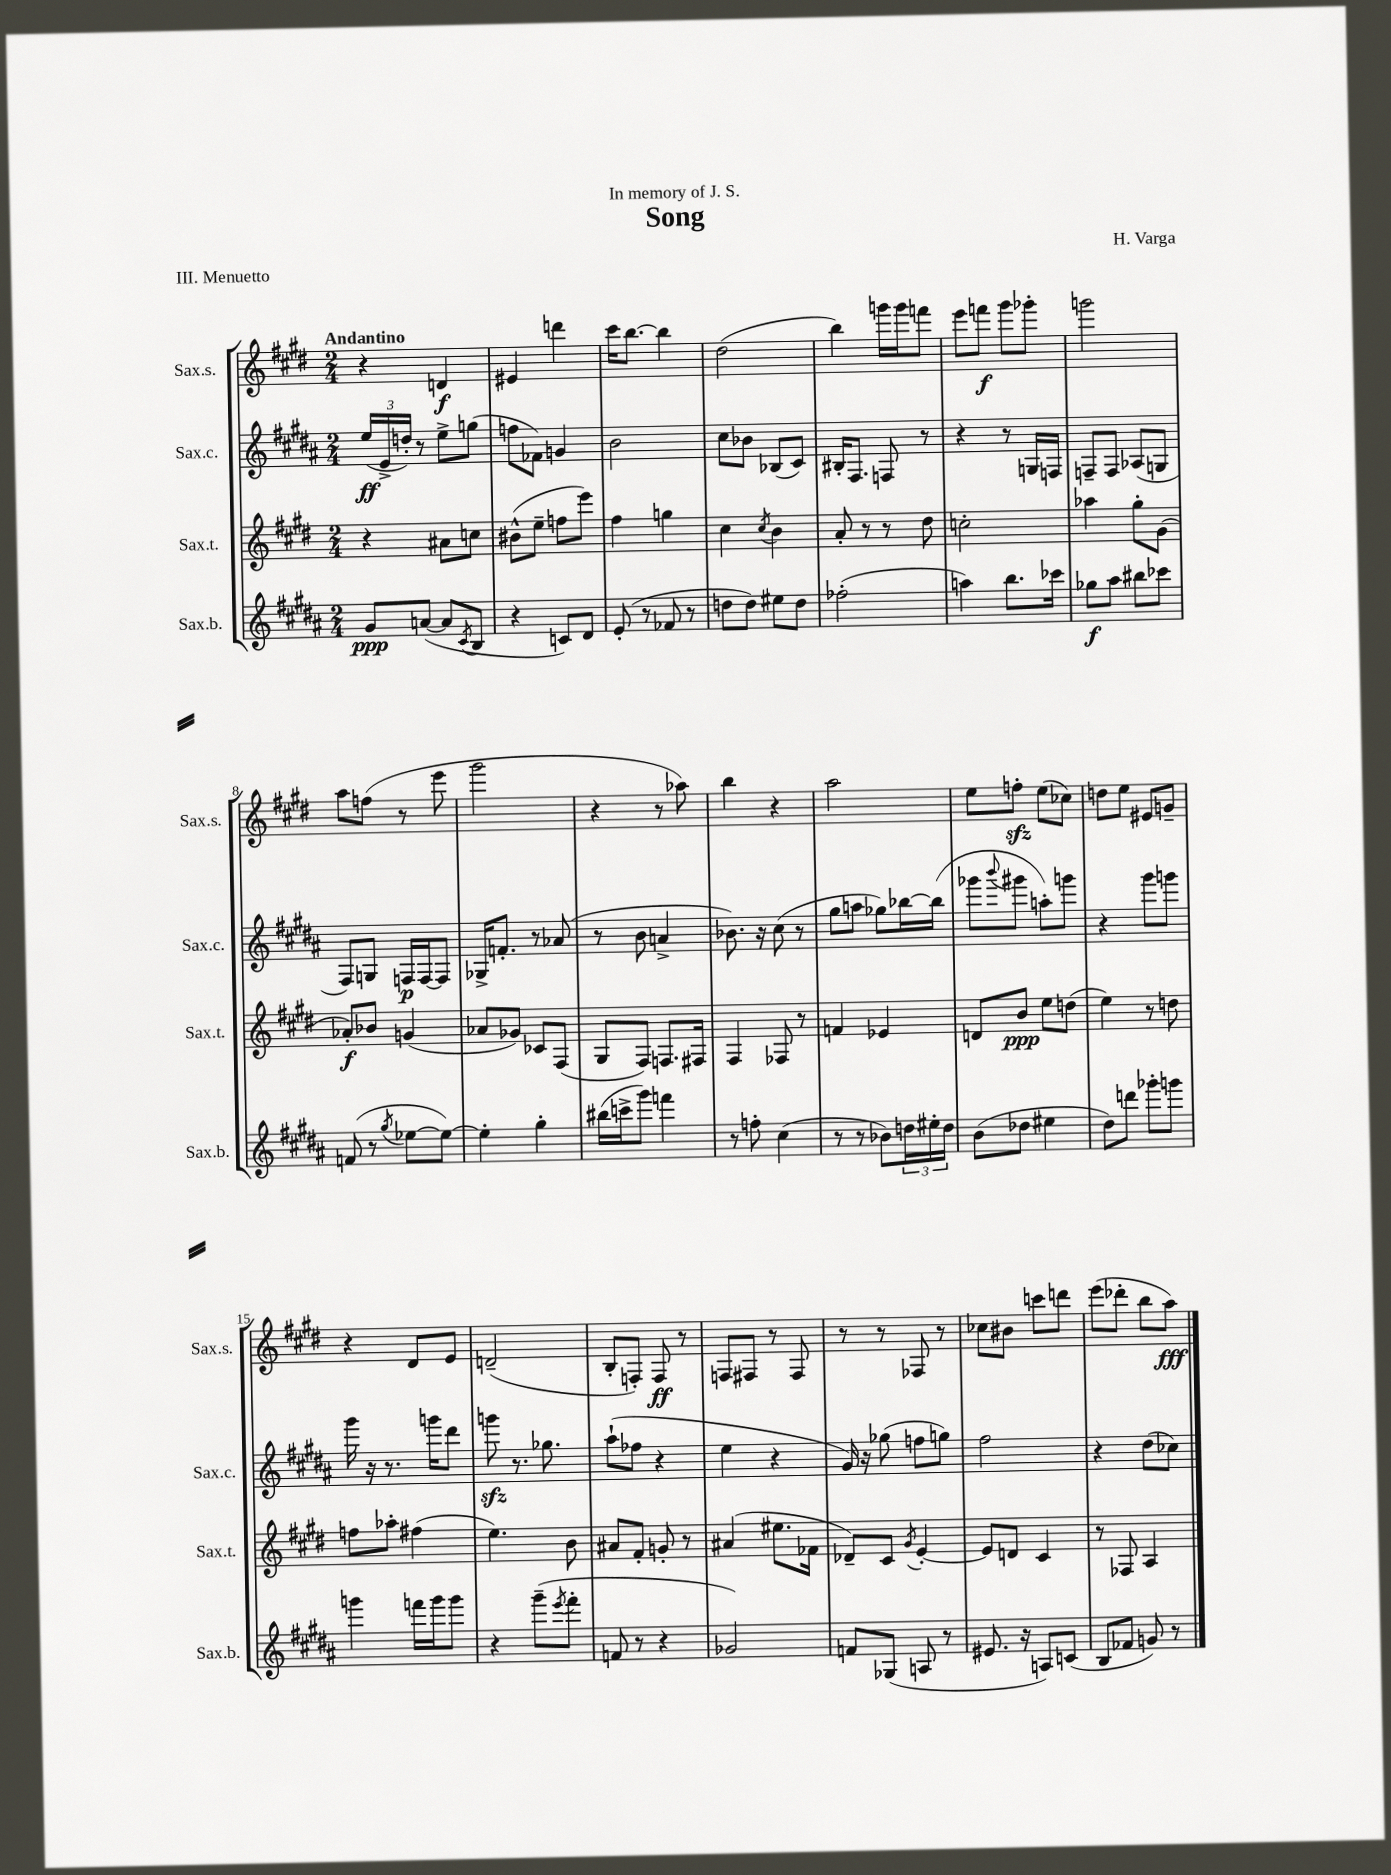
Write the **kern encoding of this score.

**kern	**kern	**kern	**kern
*staff4	*staff3	*staff2	*staff1
*clefG2	*clefG2	*clefG2	*clefG2
*k[f#c#g#d#a#]	*k[f#c#g#d#]	*k[f#c#g#d#a#]	*k[f#c#g#d#]
*M2/4	*M2/4	*M2/4	*M2/4
8g#	4r	(24ee	4r
.	.	24e^	.
.	.	24dd')	.
([8a	.	8r	.
8a]	8a#	8ee^	4d
8qc#	.	.	.
8B	8cc	(8gg	.
=	=	=	=
4r	(8b#^^	8ff	4e#
.	8ee~	8f-)	.
8c)	8ff	4g	4ddd
8d#	8eee)	.	.
=	=	=	=
(8e'	4ff#	2b	16ccc#
.	.	.	[8.bb
8r	.	.	.
8f-	4gg	.	4bb]
8r	.	.	.
=	=	=	=
8dd	4cc#	8cc#	(2dd#
8dd)	.	8b-	.
.	8qcc#	.	.
8ee#	4b	(8B-	.
8dd	.	8c#)	.
=	=	=	=
(2ff-'	8a'	16B#'	4bb)
.	.	8.F#	.
.	8r	.	.
.	8r	8F	16ggg
.	.	.	16ggg
.	8dd#	8r	8fff
=	=	=	=
4aa)	2cc'	4r	8eee
.	.	.	8fff
8.bb	.	8r	8ggg#
.	.	16G	8ggg-'
16ccc-	.	16F	.
=	=	=	=
8gg-	4aa-	8F~	2ggg
8aa#	.	8F	.
8bb#	8gg#'	(8A-	.
8ccc-	(8g#	8G	.
=	=	=	=
(8f	8a-')	8F#)	8aa
8r	8b-	8G	(8ff
8qgg#	.	.	.
[8ee-	(4g	16F	8r
.	.	[16F	.
8ee-_)	.	8F]	8eee
=	=	=	=
4ee-']	8a-	16G-^	2ggg#
.	.	8.f'	.
.	8g-)	.	.
4gg#'	8c-	8r	.
.	(8F#	(8a-	.
=	=	=	=
(16bb#	8G#	8r	4r
16ccc^	.	.	.
8ggg#)	8F#)	8b	.
4fff	8.F	4a^	8r
.	.	.	8aa-)
.	16F#	.	.
=	=	=	=
8r	4F#	8.b-)	4bb
8ff'	.	.	.
.	.	16r	.
(4cc#	8F-	(8cc#	4r
.	8r	8r	.
=	=	=	=
8r	4f	8gg#	2aa
8r	.	8aa	.
8b-)	4e-	8gg-)	.
24dd	.	[16bb-	.
24ee#'	.	.	.
.	.	(16bb-]	.
24dd	.	.	.
=	=	=	=
(8b	8d	8ggg-	8ee
.	.	8qqbbb	.
8dd-	8b	8ggg#	8ff'
4ee#	8ee	8aa')	(8ee
.	(8dd	8ggg	8cc-)
=	=	=	=
8dd#)	4ee)	4r	8dd
8ddd	.	.	8ee
8ggg-'	8r	8ggg#	8e#
8ggg	8dd	8ggg	8g~
=	=	=	=
4ggg	8ff	16ggg#	4r
.	.	16r	.
.	8aa-'	8.r	.
16fff	(4ff#	.	8d#
16ggg	.	16ggg	.
8ggg	.	8ddd#	8e
=	=	=	=
4r	4.ee)	8ggg	(2d~
.	.	8.r	.
(8ggg#~	.	.	.
.	.	8.gg-	.
8qeee	.	.	.
8fff#'	8b	.	.
=	=	=	=
8f	8a#	(8aa#`	8B'
8r	8f#'	8ff-	8F')
4r	8g'	4r	8F
.	8r	.	8r
=	=	=	=
2g-)	(4a#	4ee	8F
.	.	.	8F#
.	8.ee#	4r	8r
.	.	.	8F#
.	16f-	.	.
=	=	=	=
8f	8d-~)	16g#)	8r
.	.	16r	.
(8G-	8c#	(8gg-	8r
.	8qg#	.	.
8A	[4e'	8ff	8F-
8r	.	8gg)	8r
=	=	=	=
8.e#	8e]	2ff#	8cc-
.	8d	.	8b#
16r	.	.	.
8A)	4c#	.	8ccc
(8c	.	.	8ddd
=	=	=	=
8B	8r	4r	(8eee
8f-	8F-	.	8ddd-'
8g)	4A	(8dd#	8bb
8r	.	8cc-)	8aa)
==	==	==	==
*-	*-	*-	*-
